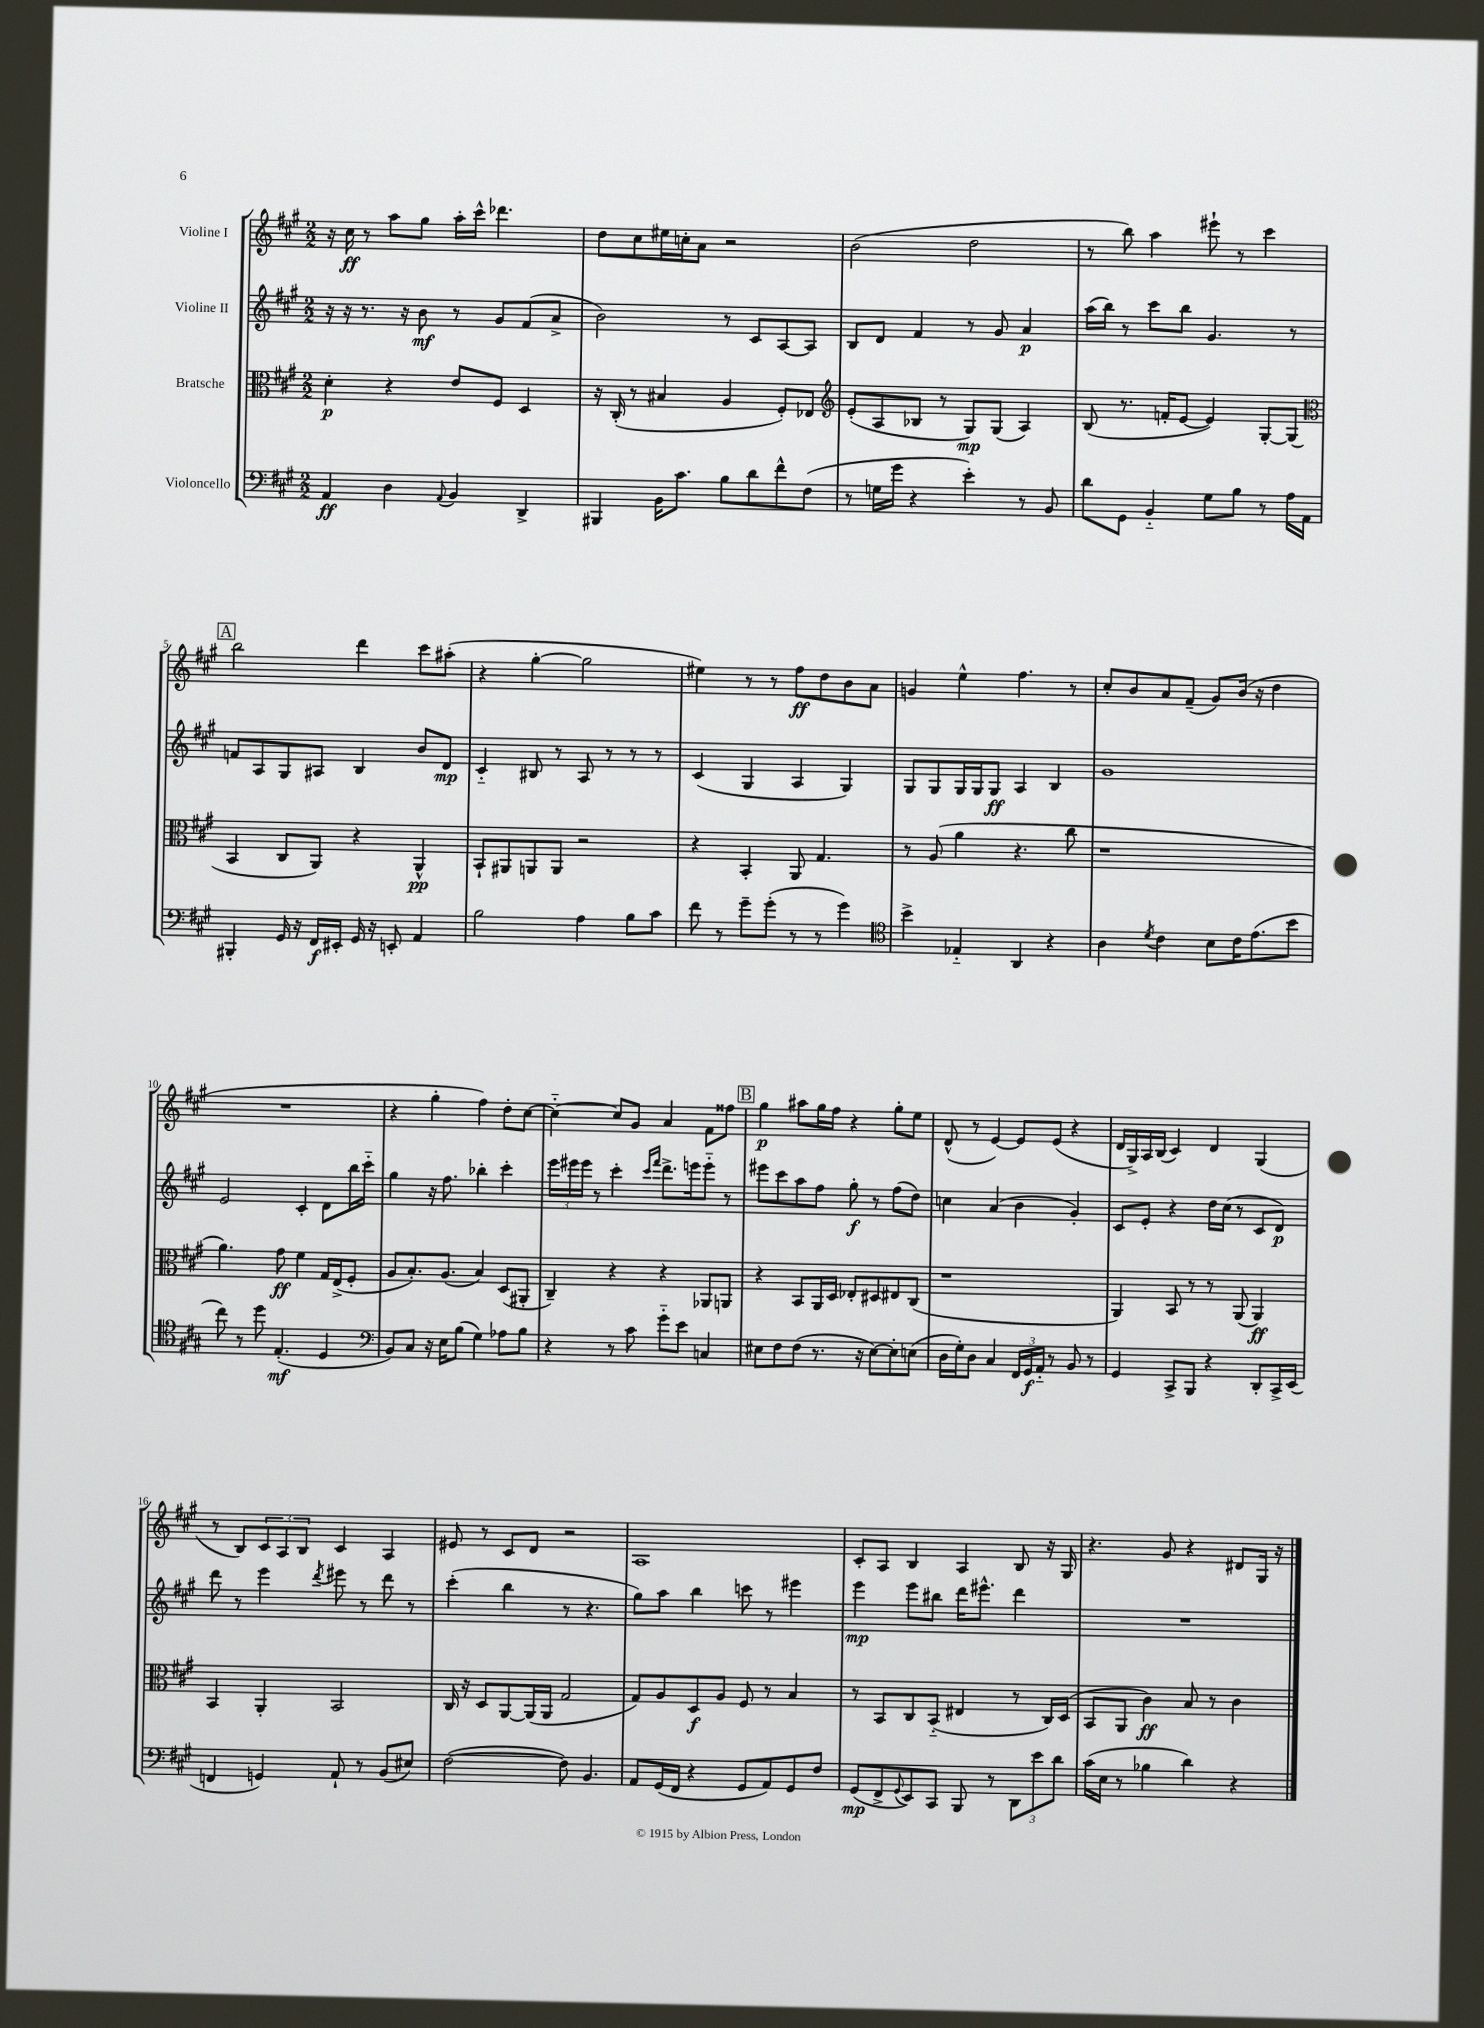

**kern	**kern	**kern	**kern
*staff4	*staff3	*staff2	*staff1
*clefF4	*clefC3	*clefG2	*clefG2
*k[f#c#g#]	*k[f#c#g#]	*k[f#c#g#]	*k[f#c#g#]
*M2/2	*M2/2	*M2/2	*M2/2
4AA	4d'	16r	16r
.	.	16r	16cc#
.	.	8.r	8r
4D	4r	.	8aa
.	.	16r	.
.	.	8b	8gg#
8qqAA	.	.	.
4BB	8e	8r	16aa'
.	.	.	16ccc#^^
.	8F#	8g#	4.ddd-
4DD^	4D	(8f#	.
.	.	8a^	.
=	=	=	=
4BBB#	16r	2b)	8dd
.	(16C#'	.	.
.	8r	.	8cc#
16BB	4B#	.	16ee#
8.c#	.	.	16cc'
.	.	.	8a
8B	4A	8r	2r
8d	.	8c#	.
8f#^^	8F#')	[8A	.
(8F#	8E-	8A]	.
=	=	=	=
*	*clefG2	*	*
8r	(8e'	8B	(2b
16G	8A	8d	.
16g#	.	.	.
4r	8B-	4f#	.
.	8r	.	.
4e')	8G#)	8r	2dd
.	(8G#	8g#	.
8r	4A)	4a	.
8BB	.	.	.
=	=	=	=
8d	(8B	(16aa	8r
.	.	16bb)	.
8GG#	8.r	8r	8bb)
4BB'~	.	8ccc#	4aa
.	16f'	.	.
.	[8e	8bb	.
8G#	4e])	4.g#	8eee#`
8B	.	.	8r
8r	[8G#'	.	4ccc#
16A	(8G#]	8r	.
16AA	.	.	.
=	=	=	=
*	*clefC3	*	*
4BBB#'	4BB	8f	2bb
.	.	8A	.
16GG#	8C#	8G#	.
16r	.	.	.
16FF#	8AA)	8A#	.
16EE#'	.	.	.
16GG#	4r	4B	4ddd
16r	.	.	.
8EE'	.	.	.
4AA	4AA^^	8b	8ccc#
.	.	8d	(8aa#'
=	=	=	=
2B	8BB`	4c#'~	4r
.	8AA#	.	.
.	8AA	8B#	[4gg#'
.	8AA	8r	.
4A	2r	8A	2gg#]
.	.	8r	.
8B	.	8r	.
8c#	.	8r	.
=	=	=	=
8f#	4r	(4c#	4ee#)
8r	.	.	.
8g#~	4BB'	4G#	8r
(8g#'	.	.	8r
8r	8AA	4A	8ff#
8r	4.G#	.	8dd
4g#)	.	4G#)	8b
.	.	.	8a
=	=	=	=
*clefC4	*	*	*
4b^	8r	8G#	4g
.	(8A	8G#	.
4E-'~	4a	16G#	4ee^^
.	.	16G#	.
.	.	8G#	.
4AA	4.r	4A	4.ff#
4r	.	4B	.
.	8cc#	.	8r
=	=	=	=
4A	1r	1g#	8cc#'
.	.	.	8b
8qd	.	.	.
4c#	.	.	8a
.	.	.	(8f#~
8B	.	.	8g#)
16c#	.	.	(16b
(8.e	.	.	16r
.	.	.	4dd
8b	.	.	.
=	=	=	=
8cc#)	4.a)	2e	1r
8r	.	.	.
8dd	.	.	.
(4.E'	8g#	.	.
.	4f#	4c#'	.
4D	16G#	8d	.
.	(16E^	.	.
.	8F#'	16bb	.
.	.	16ccc#'~	.
=	=	=	=
*clefF4	*	*	*
8BB)	8A	4gg#	4r
8C#	8.B')	.	.
16r	.	16r	4gg#'
16E	(8.A	8.ff#	.
(8B	.	.	.
4G#)	4B)	4bb-'	4ff#)
8A-	(8D	4ccc#'	8dd'
8B	8AA#'	.	[8cc#
=	=	=	=
4r	4C#~)	24eee	4cc#'~_
.	.	24eee#	.
.	.	24eee#	.
.	.	8r	.
8r	4r	4ccc#'	8cc#]
8c#	.	.	8g#
.	.	16qqccc#	.
.	.	16qqfff#	.
8g#'~	4r	8.ddd^	4a
8e	.	.	.
.	.	16eee	.
4C	8AA-	8eee'~	8f#
.	8AA	8r	8ff##
=	=	=	=
8E#	4r	8eee#	4gg#
8F#	.	8ccc#	.
(8F#	8BB	8aa	8aa#
8.r	16AA	8ff#	16gg#
.	16D	.	16ff#
.	8E-'	8gg#'	4r
16r	.	.	.
[8E#)	8D#	8r	.
8E#']	8E#	(8ff#	8gg#'
(8E	(8C#	8dd)	8ee
=	=	=	=
16D	1r	4cc	(8d^^
16G#')	.	.	.
8D	.	.	8r
4C#	.	(4a	[4e)
24FF#	.	4b	8e]
24GG#	.	.	.
24AA'~	.	.	.
8r	.	.	(8e
8BB	.	4g#')	4r
8r	.	.	.
=	=	=	=
4GG#	4AA)	8c#	16d
.	.	.	16G#^)
.	.	8e'	16A
.	.	.	(16B
8CC#^	8BB	4r	4c#)
8BBB	8r	.	.
4r	8r	16dd	4d
.	.	(16cc#	.
.	(8AA	8r	.
8DD'	4AA)	8c#	(4G#
16CC#^	.	8d)	.
(16EE	.	.	.
=	=	=	=
4FF	4BB	8ddd	8r
.	.	8r	8B)
4GG)	4AA'	4eee	12c#
.	.	.	12A
.	.	.	12B
.	.	8qddd	.
8AA`	2BB	8eee#	4c#
8r	.	8r	.
(8BB	.	8ddd	4A
8E#)	.	8r	.
=	=	=	=
([2F#	16C#	(4ccc#'	8e#
.	16r	.	.
.	8D	.	8r
.	[8AA	4bb	8c#
.	(16AA]	.	8d
.	16AA	.	.
8F#])	2G#	8r	2r
4.BB	.	4.r	.
=	=	=	=
8AA	8G#)	8gg#)	1A
(16GG#	8A	8aa	.
16FF#	.	.	.
4r	8D	4bb	.
.	8A	.	.
8GG#	8F#	8ccc	.
8AA)	8r	8r	.
8GG#	4B	4eee#	.
8F#	.	.	.
=	=	=	=
(8GG#	8r	4eee	8c#'
8FF#^	8BB	.	8A
8qqGG#	.	.	.
8EE)	8C#	8eee	4B
8CC#	(8BB'~	8bb#	.
8BBB	4E#	16ddd	4A
.	.	8.eee#^^	.
8r	.	.	.
12DD	8r	4ddd	8B
12e	.	.	.
.	16C#)	.	16r
12d	.	.	.
.	(16D	.	16G#
=	=	=	=
(16c#	8BB	1r	4.r
16E	.	.	.
8r	8AA	.	.
4B-	4c#)	.	.
.	.	.	8g#
4d)	8B	.	4r
.	8r	.	.
4r	4c#	.	8d#
.	.	.	16G#
.	.	.	16r
==	==	==	==
*-	*-	*-	*-
